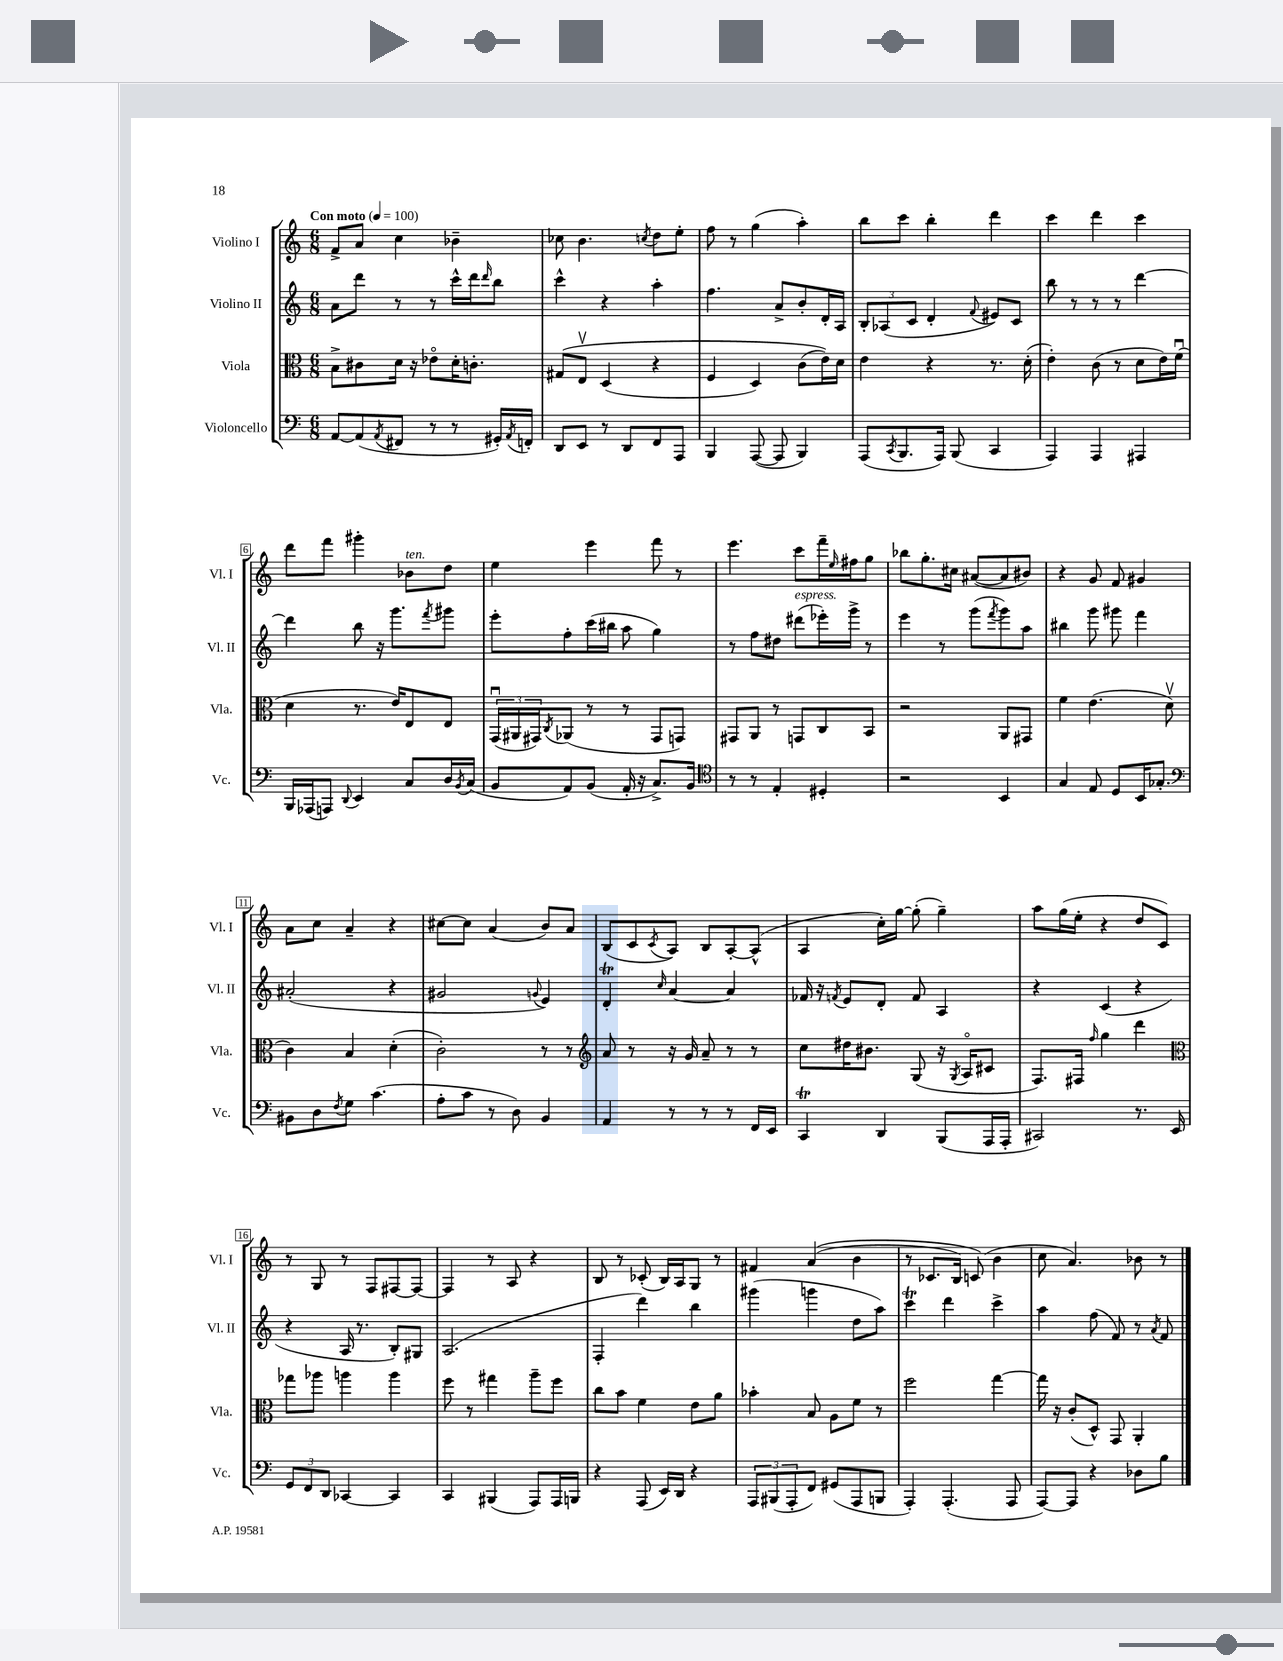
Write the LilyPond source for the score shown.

<<
\new StaffGroup <<
\new Staff = "s0" \with { instrumentName = "Violino I" shortInstrumentName = "Vl. I" } {
    \clef treble \key c \major \numericTimeSignature \time 6/8 \tempo "Con moto" 4 = 100
    f'8-> a'8 c''4 bes'4-- |
    ces''8 b'4. \acciaccatura { c''8 } d''8 e''8-. |
    f''8 r8 g''4( a''4-.) |
    b''8 c'''8 b''4-. d'''4 |
    c'''4 d'''4 c'''4 |
    d'''8 f'''8 gis'''4-. bes'8^\markup { \italic "ten." } d''8 |
    e''4 e'''4 f'''8 r8 |
    e'''4. c'''8 f'''16-- \grace { e''16 } fis''16 g''8 |
    bes''8 g''8.-. cis''16 ais'8~( ais'8 bis'8) |
    r4 g'8 f'8 gis'4 |
    a'8 c''8 a'4-- r4 |
    cis''8~ cis''8 a'4( b'8) a'8 |
    b8( c'8 \acciaccatura { c'8 } a8) b8 a8~-. a8-^( |
    a4 c''16-.) g''16~ g''8-.( g''4--) |
    a''8 g''16( e''16-. r4 d''8 c'8) |
    r8 g8 r8 f8 fis8~ fis8~ |
    fis4 r8 a8 r4 |
    b8 r8 ces'8-.( b16) a16 g8 r8 |
    fis'4 a'4(\( b'4 |
    r8 ces'8. b16) c'8(\) b'4 |
    c''8 a'4.) bes'8 r8 \bar "|." |
}
\new Staff = "s1" \with { instrumentName = "Violino II" shortInstrumentName = "Vl. II" } {
    \clef treble \key c \major \numericTimeSignature \time 6/8
    a'8 d'''8 r8 r8 c'''16-^ d'''16 \grace { d'''16 } b''8 |
    c'''4-^ r4 a''4-. |
    f''4. a'8-> b'8-. d'16-. a16 |
    \tuplet 3/2 { b8-. aes8( c'8 } d'4-. \appoggiatura { f'8 } eis'8) c'8 |
    b''8 r8 r8 r8 d'''4~ |
    d'''4 b''8 r16 g'''8. \acciaccatura { f'''8 } gis'''8 |
    e'''8-. f''8-. c'''16( bis''16 a''8 g''4) |
    r8 f''8 dis''8 dis'''8^\markup { \italic "espress." }( ees'''16-.) g'''16-> r8 |
    e'''4 r8 g'''8( \acciaccatura { f'''8 } g'''8) a''8 |
    bis''4 g'''8 gis'''8 f'''4 |
    ais'2-.( r4 |
    gis'2 \appoggiatura { g'8 } e'4) |
    d'4-.\trill \grace { c''16 } a'4~ a'4 |
    fes'16 r16 \acciaccatura { f'8 } e'8 d'8-. f'8 a4 |
    r4 c'4( r4 |
    r4 a16 r8. b8-.) gis8 |
    a2.( |
    f4-. d'''4) b''4 |
    gis'''4( g'''4 d''8 a''8) |
    c'''4\trill d'''4 c'''4-> |
    a''4 f''8( f'8) r8 \acciaccatura { a'8 } f'8 \bar "|." |
}
\new Staff = "s2" \with { instrumentName = "Viola" shortInstrumentName = "Vla." } {
    \clef alto \key c \major \numericTimeSignature \time 6/8
    b8-> cis'8 d'16 r16 ees'8\flageolet d'16-. c'8.-. |
    gis8\( e8\upbow d4( r4 |
    f4 d4) c'8( e'16)\) d'16 |
    e'4 r4 r8. d'16-.( |
    e'4-.) c'8( r8 d'8 e'16) f'16\downbow( |
    d'4 r8. e'16) e8 e8 |
    \tuplet 3/2 { g,16\downbow( ais,16 gis,16) } \acciaccatura { c8 } aes,8( r8 r8 gis,8 g,8) |
    gis,8 a,8 r8 g,8 c8 b,8 |
    r2 a,8 gis,8 |
    f'4 e'4.( d'8\upbow |
    c'4) b4 d'4-.( |
    c'2-.) r8 r8 |
    \clef treble a'8 r8 r16 g'16 a'8-- r8 r8 |
    c''8 dis''16 bis'8. g8( r16 \acciaccatura { g8 } a16\flageolet cis'8 |
    f8.) fis16 \grace { f''16 } g''4 d'''4 |
    \clef alto ges''8 aes''8 a''4 a''4 |
    f''8 r8 gis''4 a''8-- f''8 |
    c''8 b'8 f'4 e'8 a'8 |
    bes'4-. b8 a8 f'8 r8 |
    f''2 g''4~ |
    g''16 r16 c'8-.( d8-^) g,8 a,4-. \bar "|." |
}
\new Staff = "s3" \with { instrumentName = "Violoncello" shortInstrumentName = "Vc." } {
    \clef bass \key c \major \numericTimeSignature \time 6/8
    a,8~ a,8( \acciaccatura { a,8 } fis,8 r8 r8 gis,16-.) \acciaccatura { a,8 } f,16-. |
    d,8 e,8 r8 d,8 f,8 a,,8 |
    b,,4 a,,8~( a,,8 b,,4) |
    a,,8( \acciaccatura { c,8 } b,,8. a,,16) b,,8( c,4 |
    a,,4) a,,4 ais,,4 |
    b,,16 aes,,16( a,,8) \appoggiatura { d,8 } e,4 c8 d16 \acciaccatura { b,8 } c16( |
    b,8 a,8) b,8( a,16-. r16 c8.->) b,16 |
    \clef tenor r8 r8 e4-. dis4-. |
    r2 b,4 |
    g4 e8 d8 b,16 ges8.-. |
    \clef bass bis,8 d8 \acciaccatura { f8 } g8 c'4.( |
    a8-. c'8 r8 d8) b,4 |
    a,4 r8 r8 r8 f,16 e,16 |
    c,4\trill d,4 b,,8( a,,16 a,,16-. |
    cis,2) r8. e,16 |
    \tuplet 3/2 { g,8 f,8 d,8 } ces,4~ ces,4 |
    c,4 bis,,4( a,,8) a,,16 b,,16 |
    r4 a,,8( e,16) d,16 r4 |
    \tuplet 3/2 { a,,8 bis,,8( a,,8-. } f,8) gis,8( a,,8 b,,8 |
    a,,4-.) a,,4.-.( a,,8 |
    a,,8~) a,,8 r4 des8 b8 \bar "|." |
}
>>
>>
\layout { \context { \Score \override BarNumber.stencil = #(make-stencil-boxer 0.1 0.3 ly:text-interface::print) } }
